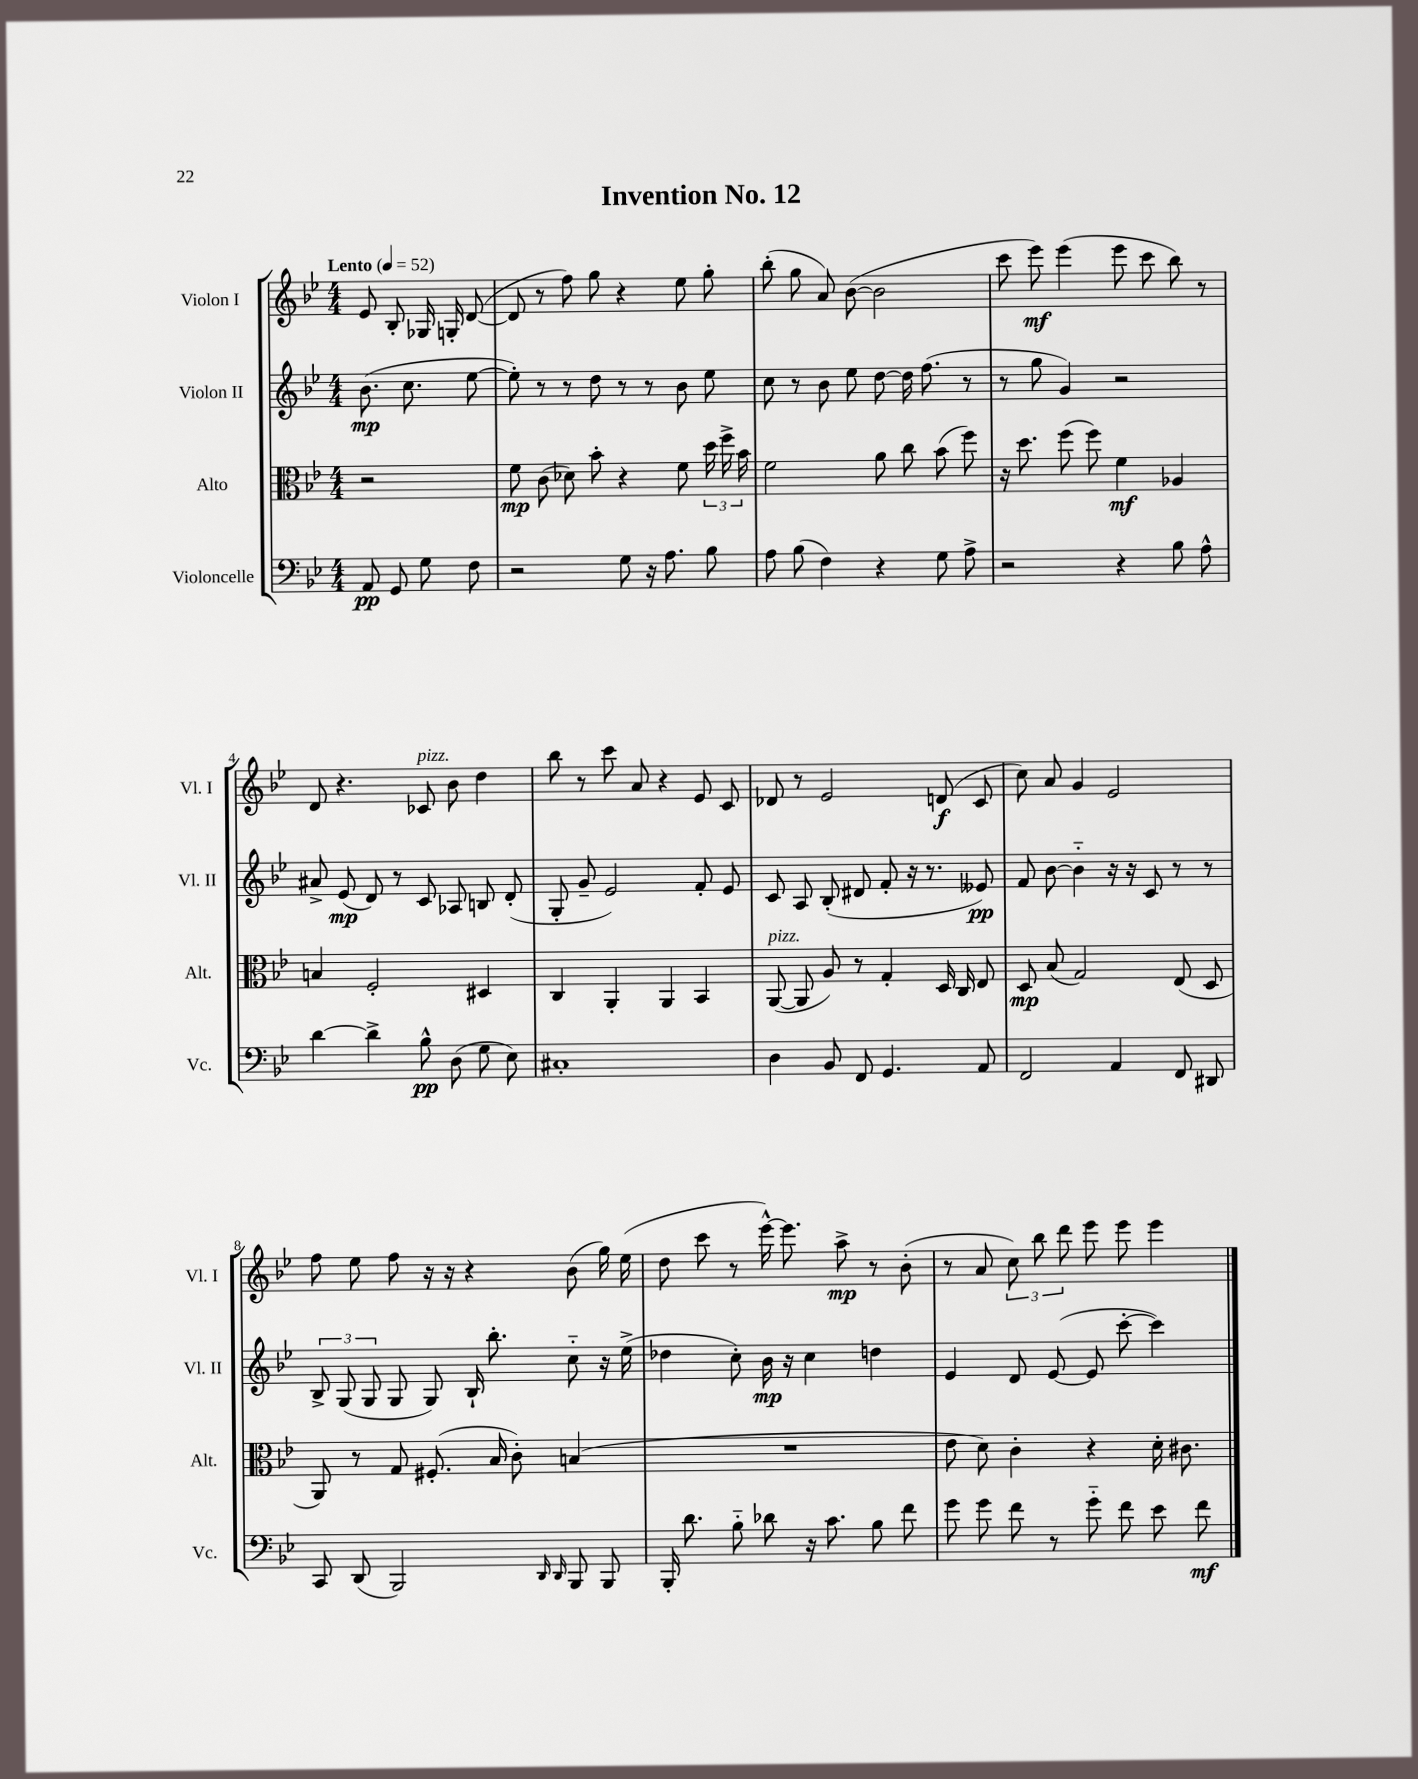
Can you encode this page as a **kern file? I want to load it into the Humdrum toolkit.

**kern	**dynam	**kern	**dynam	**kern	**dynam	**kern	**dynam
*part4	*part4	*part3	*part3	*part2	*part2	*part1	*part1
*staff4	*staff4	*staff3	*staff3	*staff2	*staff2	*staff1	*staff1
*I"Violoncelle	*	*I"Alto	*	*I"Violon II	*	*I"Violon I	*
*I'Vc.	*	*I'Alt.	*	*I'Vl. II	*	*I'Vl. I	*
*clefF4	*	*clefC3	*	*clefG2	*	*clefG2	*
*k[b-e-]	*	*k[b-e-]	*	*k[b-e-]	*	*k[b-e-]	*
*M4/4	*	*M4/4	*	*M4/4	*	*M4/4	*
*MM52	*	*MM52	*	*MM52	*	*MM52	*
=	=	=	=	=	=	=	=
!	!	!	!	!	!	!LO:TX:a:B:t=Lento	!
8AA/	pp	2r	.	(8.b-\	mp	8e-/	.
8GG/	.	.	.	.	.	8B-'/	.
.	.	.	.	8.cc\	.	.	.
8G\	.	.	.	.	.	16G-X/	.
.	.	.	.	.	.	16Gn'/	.
8F\	.	.	.	[8ee-\	.	([8d/	.
=1	=1	=1	=1	=1	=1	=1	=1
2r	.	8f\	mp	8ee-'\])	.	8d/]	.
.	.	(8c\	.	8r	.	8r	.
.	.	8d-X\)	.	8r	.	8ff\)	.
.	.	8b-'\	.	8dd\	.	8gg\	.
8G\	.	4r	.	8r	.	4r	.
16r	.	.	.	8r	.	.	.
8.A\	.	.	.	.	.	.	.
.	.	8f\	.	8b-\	.	8ee-\	.
8B-\	.	24dd\	.	8ee-\	.	8gg'\	.
.	.	24ff^\	.	.	.	.	.
.	.	24b-\	.	.	.	.	.
=2	=2	=2	=2	=2	=2	=2	=2
8A\	.	2f\	.	8cc\	.	(8bb-'\	.
(8B-\	.	.	.	8r	.	8gg\	.
4F\)	.	.	.	8b-\	.	8a/)	.
.	.	.	.	8ee-\	.	([8b-\	.
4r	.	8a\	.	[8dd\	.	2b-\]	.
.	.	8cc\	.	16dd\]	.	.	.
.	.	.	.	(8.ff\	.	.	.
8G\	.	(8b-\	.	.	.	.	.
8A^\	.	8ff\)	.	8r	.	.	.
=3	=3	=3	=3	=3	=3	=3	=3
2r	.	16r	.	8r	.	8ccc\	.
.	.	8.dd\	.	.	.	.	.
.	.	.	.	8gg\	.	8eee-\)	mf
.	.	(8ff\	.	4g/)	.	(4eee-\	.
.	.	8ff\)	.	.	.	.	.
4r	.	4f\	mf	2r	.	8eee-\	.
.	.	.	.	.	.	8ccc\	.
8B-\	.	4A-X/	.	.	.	8bb-\)	.
8A^^\	.	.	.	.	.	8r	.
!!LO:LB:g=z
=4	=4	=4	=4	=4	=4	=4	=4
[4d\	.	4Bn/	.	8a#X^/	.	8d/	.
.	.	.	.	(8e-/	mp	4.r	.
4d^\]	.	2F'/	.	8d/)	.	.	.
.	.	.	.	8r	.	.	.
!	!	!	!	!	!	!LO:TX:a:i:t=pizz.	!
8B-^^\	pp	.	.	8c/	.	8c-X/	.
(8D\	.	.	.	8A-X/	.	8b-\	.
8G\	.	4D#X/	.	8Bn/	.	4dd\	.
8E-\)	.	.	.	(8d'/	.	.	.
=5	=5	=5	=5	=5	=5	=5	=5
1C#X'	.	4C/	.	8G'/	.	8bb-\	.
.	.	.	.	8g~/	.	8r	.
.	.	4AA'/	.	2e-/)	.	8ccc\	.
.	.	.	.	.	.	8a/	.
.	.	4AA/	.	.	.	4r	.
.	.	4BB-/	.	8f'/	.	8e-/	.
.	.	.	.	8e-/	.	8c/	.
=6	=6	=6	=6	=6	=6	=6	=6
!	!	!LO:TX:a:i:t=pizz.	!	!	!	!	!
4D\	.	([8AA/	.	8c/	.	8d-X/	.
.	.	8AA/]	.	8A/	.	8r	.
8BB-/	.	8A/)	.	(8B-'/	.	2e-/	.
8FF/	.	8r	.	8d#X/	.	.	.
4.GG/	.	4G'/	.	8f'/	.	.	.
.	.	.	.	16r	.	.	.
.	.	.	.	8.r	.	.	.
.	.	16D/	.	.	.	(8dn/	f
.	.	16C/	.	.	.	.	.
8AA/	.	8E-/	.	8e--X/)	pp	8c/	.
=7	=7	=7	=7	=7	=7	=7	=7
2FF/	.	8D/	mp	8f/	.	8cc\)	.
.	.	(8B-/	.	[8b-\	.	8a/	.
.	.	2G/)	.	4b-\]	.	4g/	.
4AA/	.	.	.	16r	.	2e-/	.
.	.	.	.	16r	.	.	.
.	.	.	.	8c/	.	.	.
8FF/	.	(8E-/	.	8r	.	.	.
8DD#X/	.	8D/	.	8r	.	.	.
!!LO:LB:g=z
=8	=8	=8	=8	=8	=8	=8	=8
8CC/	.	8AA/)	.	12B-^/	.	8ff\	.
.	.	.	.	(12G/	.	.	.
(8DD/	.	8r	.	.	.	8ee-\	.
.	.	.	.	12G/	.	.	.
2BBB-/)	.	8G/	.	8G/	.	8ff\	.
.	.	(8.F#X'/	.	8G/)	.	16r	.
.	.	.	.	.	.	16r	.
.	.	.	.	16B-`/	.	4r	.
.	.	16B-/	.	8.bb-'\	.	.	.
.	.	8c'\)	.	.	.	.	.
16qqDD/	.	.	.	.	.	.	.
16qqDD/	.	.	.	.	.	.	.
8BBB-/	.	(4Bn/	.	8cc\	.	(8b-\	.
8BBB-/	.	.	.	16r	.	16gg\)	.
.	.	.	.	(16ee-^\	.	(16ee-\	.
=9	=9	=9	=9	=9	=9	=9	=9
16BBB-'/	.	1r	.	4dd-X\	.	8dd\	.
8.d\	.	.	.	.	.	.	.
.	.	.	.	.	.	8ccc\	.
8B-\	.	.	.	8cc'\)	.	8r	.
8d-X\	.	.	.	16b-\	mp	[16eee-^^\)	.
.	.	.	.	16r	.	8.eee-\]	.
16r	.	.	.	4cc\	.	.	.
8.c\	.	.	.	.	.	.	.
.	.	.	.	.	.	8aa^\	mp
8B-\	.	.	.	4ddn\	.	8r	.
8f\	.	.	.	.	.	(8b-'\	.
=10	=10	=10	=10	=10	=10	=10	=10
8g\	.	8e-\	.	4e-/	.	8r	.
8g\	.	8d\)	.	.	.	8a/	.
8f\	.	4c'\	.	8d/	.	12cc\)	.
.	.	.	.	.	.	12bb-\	.
8r	.	.	.	([8e-/	.	.	.
.	.	.	.	.	.	12ddd\	.
8g\	.	4r	.	8e-/]	.	8eee-\	.
8f\	.	.	.	[8ccc'\	.	8eee-\	.
8e-\	.	16d'\	.	4ccc\])	.	4eee-\	.
.	.	8.c#X\	.	.	.	.	.
8f\	mf	.	.	.	.	.	.
==	==	==	==	==	==	==	==
*-	*-	*-	*-	*-	*-	*-	*-
